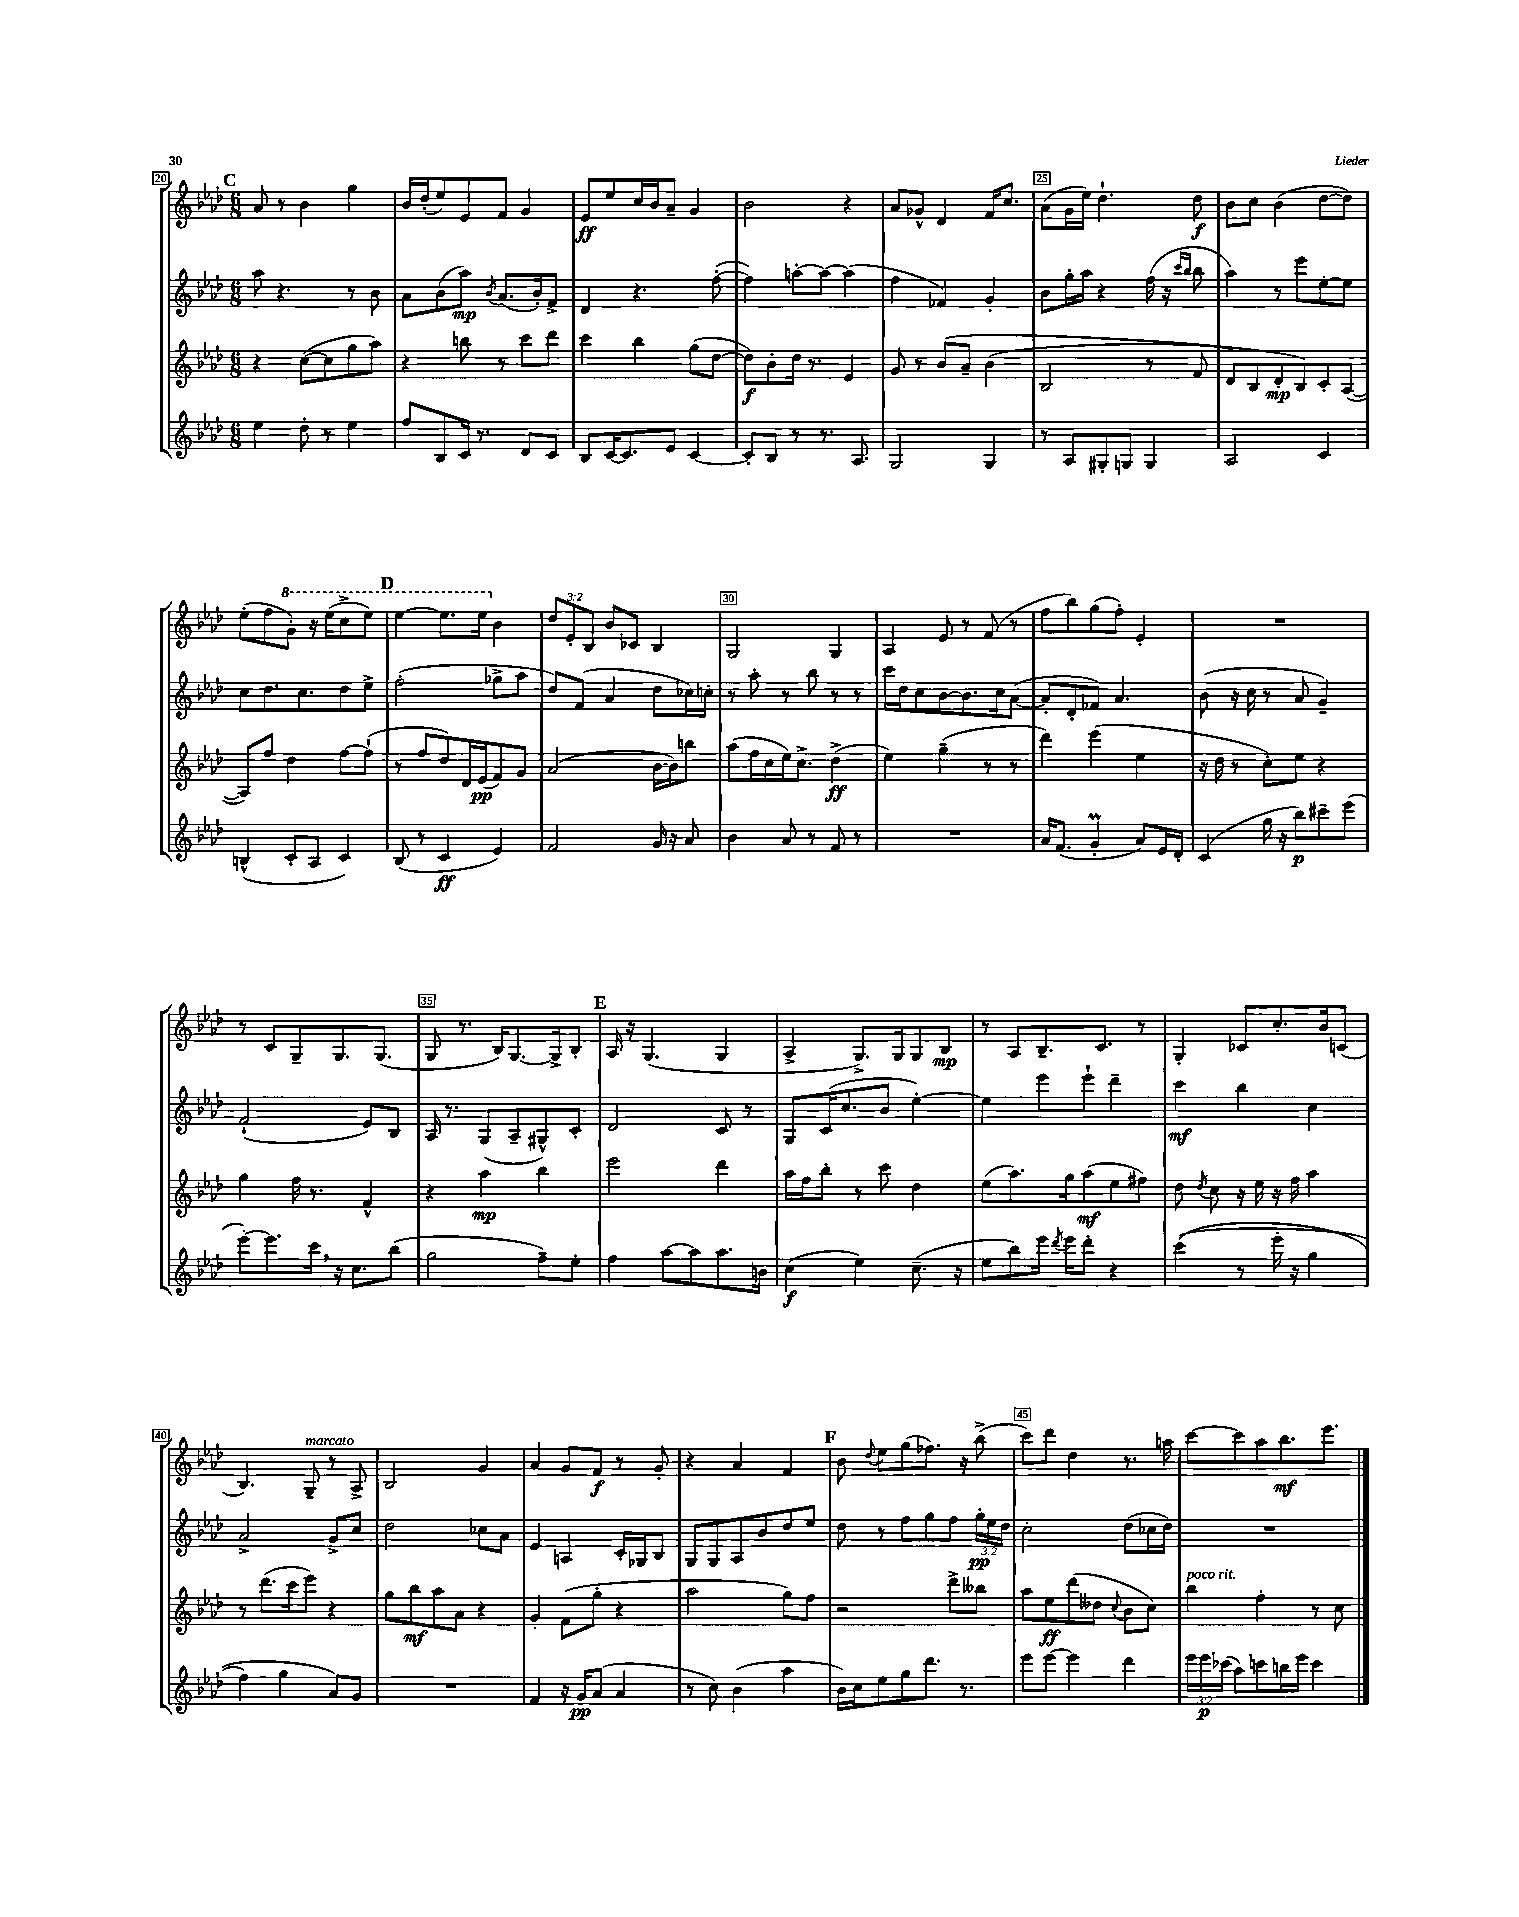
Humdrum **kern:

**kern	**kern	**kern	**kern
*staff4	*staff3	*staff2	*staff1
*clefG2	*clefG2	*clefG2	*clefG2
*k[b-e-a-d-]	*k[b-e-a-d-]	*k[b-e-a-d-]	*k[b-e-a-d-]
*M6/8	*M6/8	*M6/8	*M6/8
4ee-\	4r	8aa-\	8a-/
.	.	4.r	8r
8dd-'\	([8cc\L	.	4b-\
8r	8cc\]	.	.
4ee-\	8gg\	8r	4gg\
.	8aa-\J)	8b-\	.
=	=	=	=
8ff/L	4r	8a-\L	16b-/LL
.	.	.	(16dd-'/J
8B-/	.	(8b-\	8ee-/)
16c/Jk	8bb\	8aa-\J)	8e-/
8.r	.	.	.
.	.	8qb-/	.
.	8r	(8.a-/L	8f/J
8d-/L	8ccc\L	.	4g/
.	.	16b-'/k)	.
8c/J	8ddd-\J	8f^/J	.
=	=	=	=
8B-/L	4ccc\	4d-/	8e-/L
[16c/K	.	.	8ee-/
8.c/]	.	.	.
.	4bb-\	4.r	16cc/L
.	.	.	16b-/J
8e-/J	.	.	8a-~/J
[4c/	(8gg\L	.	4g/
.	[8dd-\J	([8ff'\	.
=	=	=	=
8c'/]L	8dd-\]L)	4ff\])	2b-\
8B-/J	8b-'\	.	.
8r	16dd-\Jk	[8aa'\L	.
.	8.r	.	.
8.r	.	8aa\_J	.
.	4e-/	(4aa\]	4r
8.A-/	.	.	.
=	=	=	=
2G/	8g/	4ff\	8a-/L
.	8r	.	8g-^^/J
.	&(8b-/L	4f-/)	4d-/
.	8a-~/J	.	.
4G/	(4b-\	4g'/	16f/LK
.	.	.	8.cc/J
=	=	=	=
8r	2B-/	8b-\L	(8a-\L
8A-/L	.	16gg'\L	16g\L
.	.	16aa-\JJ	16ee-\JJ)
8G#'/	.	4r	4.dd-`\
8G/J	.	.	.
4G/	8r	(16ff\	.
.	.	16r	.
.	.	16qqccc/LL	.
.	.	16qqbb-/JJ	.
.	8f/	8bb-\	8dd-\
=	=	=	=
2A-/	8d-/L)	4aa-\)	8b-\L
.	8B-/	.	8cc\J
.	8d-'/	8r	(4b-\
.	8B-/&)	8eee-\L	.
4c/	8c'/	[8ee-'\	[8dd-\L
.	([8A-/J	8ee-\]J	8dd-\]J)
=	=	=	=
(4B^^/	8A-/]L)	8cc\L	(8ee-'\L
.	8ff/J	8.dd-\	8ff\
8c'/L	4dd-\	.	8gg'\J)
.	.	8.cc\	.
8A-/J	.	.	16r
.	.	.	(16eee-\LK
4c/)	[8ff\L	8dd-\	8ccc^\
.	(8ff`\]J	8ee-^\J	8eee-\J)
=	=	=	=
(8B-/	8r	(2ff'\	[4eee-\
8r	8ff/L	.	.
4c/	8dd-/)	.	8.eee-\]L
.	16d-/L	.	.
.	(16e-/J	.	16eee-\Jk
4e-/)	8f/)	8gg-^\L	4b-\
.	8g/J	8aa-\J	.
=	=	=	=
2f/	(2a-/	8dd-/L)	12dd-/L
.	.	.	12e-'/
.	.	(8f/J	.
.	.	.	12B-/J
.	.	4a-/	8b-/L
.	.	.	8c-/J
16g/	[16b-\LL	8dd-\L	4B-/
16r	16b-\]J)	.	.
8a-/	8bb\J	16cc-\L)	.
.	.	16cc'\JJ	.
=	=	=	=
4b-\	(8aa-\L	8r	2G/
.	16ff\L	8aa-'\	.
.	16cc\	.	.
8a-/	16ee-\J)	8r	.
.	8.cc^\J	.	.
8r	.	8bb-\	.
8f/	(4dd-^\	8r	4G/
8r	.	8r	.
=	=	=	=
2.r	4ee-\)	16ccc\LL	4A-/
.	.	16dd-\J	.
.	.	8cc\	.
.	(4gg~\	[8b-\	8e-/
.	.	8.b-\]	8r
.	8r	.	(8f/
.	.	16cc\k	.
.	8r	([8a-\J	8r
=	=	=	=
16a-/LK	4ddd-\)	8a-'/]L	8ff\L
(8.f/J	.	.	.
.	.	8d-'/	8bb-\)
4g'/	(4eee-\	8f-/J)	(8gg\
.	.	4.a-/	8ff'\J)
8a-/L)	4ee-\	.	4e-'/
16e-/L	.	.	.
16d-'/JJ	.	.	.
=	=	=	=
(4c/	16r	(8b-\	2.r
.	16dd-\	.	.
.	8r	16r	.
.	.	16cc\	.
16gg\	8cc'\L)	8r	.
16r	.	.	.
8bb-\L)	8ee-\J	8a-/	.
8ccc#~\	4r	4g~/)	.
(8eee-\J	.	.	.
=	=	=	=
[8eee-'\L)	4gg\	(2f`/	8r
8.eee-\]	.	.	8c/L
.	16ff\	.	8G~/
16ccc\Jk	8.r	.	.
16r	.	.	8.G/
8.cc\L	.	.	.
.	4f^^/	8e-/L)	.
.	.	.	(8.G/J
(8bb-\J	.	8B-/J	.
=	=	=	=
2gg\	4r	16A-/	8G/
.	.	8.r	.
.	.	.	8.r
.	4aa-\	(8G/L	.
.	.	.	16B-/LK)
.	.	8A-~/	[8.G/
8ff~\L)	4bb-\	8G#^^/)	.
.	.	.	16G^/]k
8ee-'\J	.	8c'/J	8B-'/J
=	=	=	=
4ff\	2eee-\	2d-/	16A-/
.	.	.	16r
.	.	.	(4.G/
[8aa-\L	.	.	.
8aa-\]	.	.	.
8.aa-\	4ddd-\	8c/	4G/
.	.	8r	.
16b\Jk	.	.	.
=	=	=	=
(4cc\	16aa-\LL	8G/L	4A-^/
.	16ff\J	.	.
.	8bb-'\J	(16c/K	.
.	.	8.cc/	.
4ee-\)	8r	.	8.G^/L)
.	8ccc\	8b-/J	.
.	.	.	16G/k
(8.cc~\	4dd-\	[4ee-'\)	8G/
.	.	.	8B-/J
16r	.	.	.
=	=	=	=
8ee-\L	(8ee-\L	4ee-\]	8r
8bb-\)	8.aa-\)	.	8A-/L
16eee-\Jk	.	8eee-\L	8.B-~/
8qddd-/	.	.	.
16eee-\LK	16gg\k	.	.
8ddd-'\J	(8aa-\	8eee-`\J	.
.	.	.	8.c/J
4r	8ee-\	4ddd-~\	.
.	8ff#\J)	.	8r
=	=	=	=
&((4ccc\	8dd-\	4ccc\	4G'/
.	8qdd-/	.	.
.	8cc\	.	.
8r	16r	4bb-\	8c-/L
.	16ee-\	.	.
16eee-'\	16r	.	8.cc'/
16r	16ff\	.	.
4gg\	4aa-\	4cc\	.
.	.	.	16b-/k
.	.	.	(8c/J
=	=	=	=
4ff\)	8r	2a-^/	4.B-/)
.	(8.ddd-\L	.	.
4gg\	.	.	.
.	16ccc\k	.	.
.	8eee-\J)	.	8G~/
8a-/L&)	4r	8g^/L	8r
8g/J	.	8cc/J	8A-^/
=	=	=	=
2.r	8gg\L	2dd-\	2B-/
.	8bb-\	.	.
.	8aa-\	.	.
.	8a-\J	.	.
.	4r	8cc-\L	4g/
.	.	8a-\J	.
=	=	=	=
4f/	4g'/	4e-/	4a-/
16r	(8f\L	4A/	8g/L
16g/LK	.	.	.
(8a-/J	8gg'\J	.	8f/J
4a-/	4r	16c'/LL	8r
.	.	16G-/J	.
.	.	8B-/J	8g'/
=	=	=	=
8r	2aa-\	8G/L	4r
8cc\)	.	8G/	.
(4b-\	.	8A-/	4a-/
.	.	8b-/	.
4aa-\	8gg\L)	8dd-/	4f/
.	8ff\J	8ee-/J	.
=	=	=	=
16b-\LL)	2r	8dd-\	8b-\
16cc\J	.	.	.
.	.	.	8qqdd-/
8ee-\	.	8r	8ee-\L
8gg\	.	8ff\L	(8gg\
8.ddd-\J	.	8gg\	8.ff-\J)
.	8ddd-^\L	8ff\J	.
8.r	.	.	16r
.	8bb--\J	24gg'\LL	(8bb-^\
.	.	24ee-\	.
.	.	24dd-\JJ	.
=	=	=	=
8eee-\L	8aa-\L	2cc'\	8ccc\L)
[8eee-\J	8ee-\	.	8ddd-\J
4eee-\]	(8ddd-\	.	4dd-\
.	8dd--\J	.	.
.	8qqcc/	.	.
4ddd-\	8b-\L	(8dd-\L	8.r
.	8cc\J)	16cc-\L	.
.	.	16dd-\JJ)	16aa\
=	=	=	=
24eee-\LL	4bb-\	2.r	[8ccc\L
24eee-\	.	.	.
(24ccc-\JJ	.	.	.
8aa-\L)	.	.	8ccc\]
8ccc\	4ff'\	.	8aa-\
16bb\L	.	.	8.bb-\
16eee-\JJ	.	.	.
4ccc\	8r	.	.
.	.	.	8.eee-\J
.	8cc\	.	.
==	==	==	==
*-	*-	*-	*-
